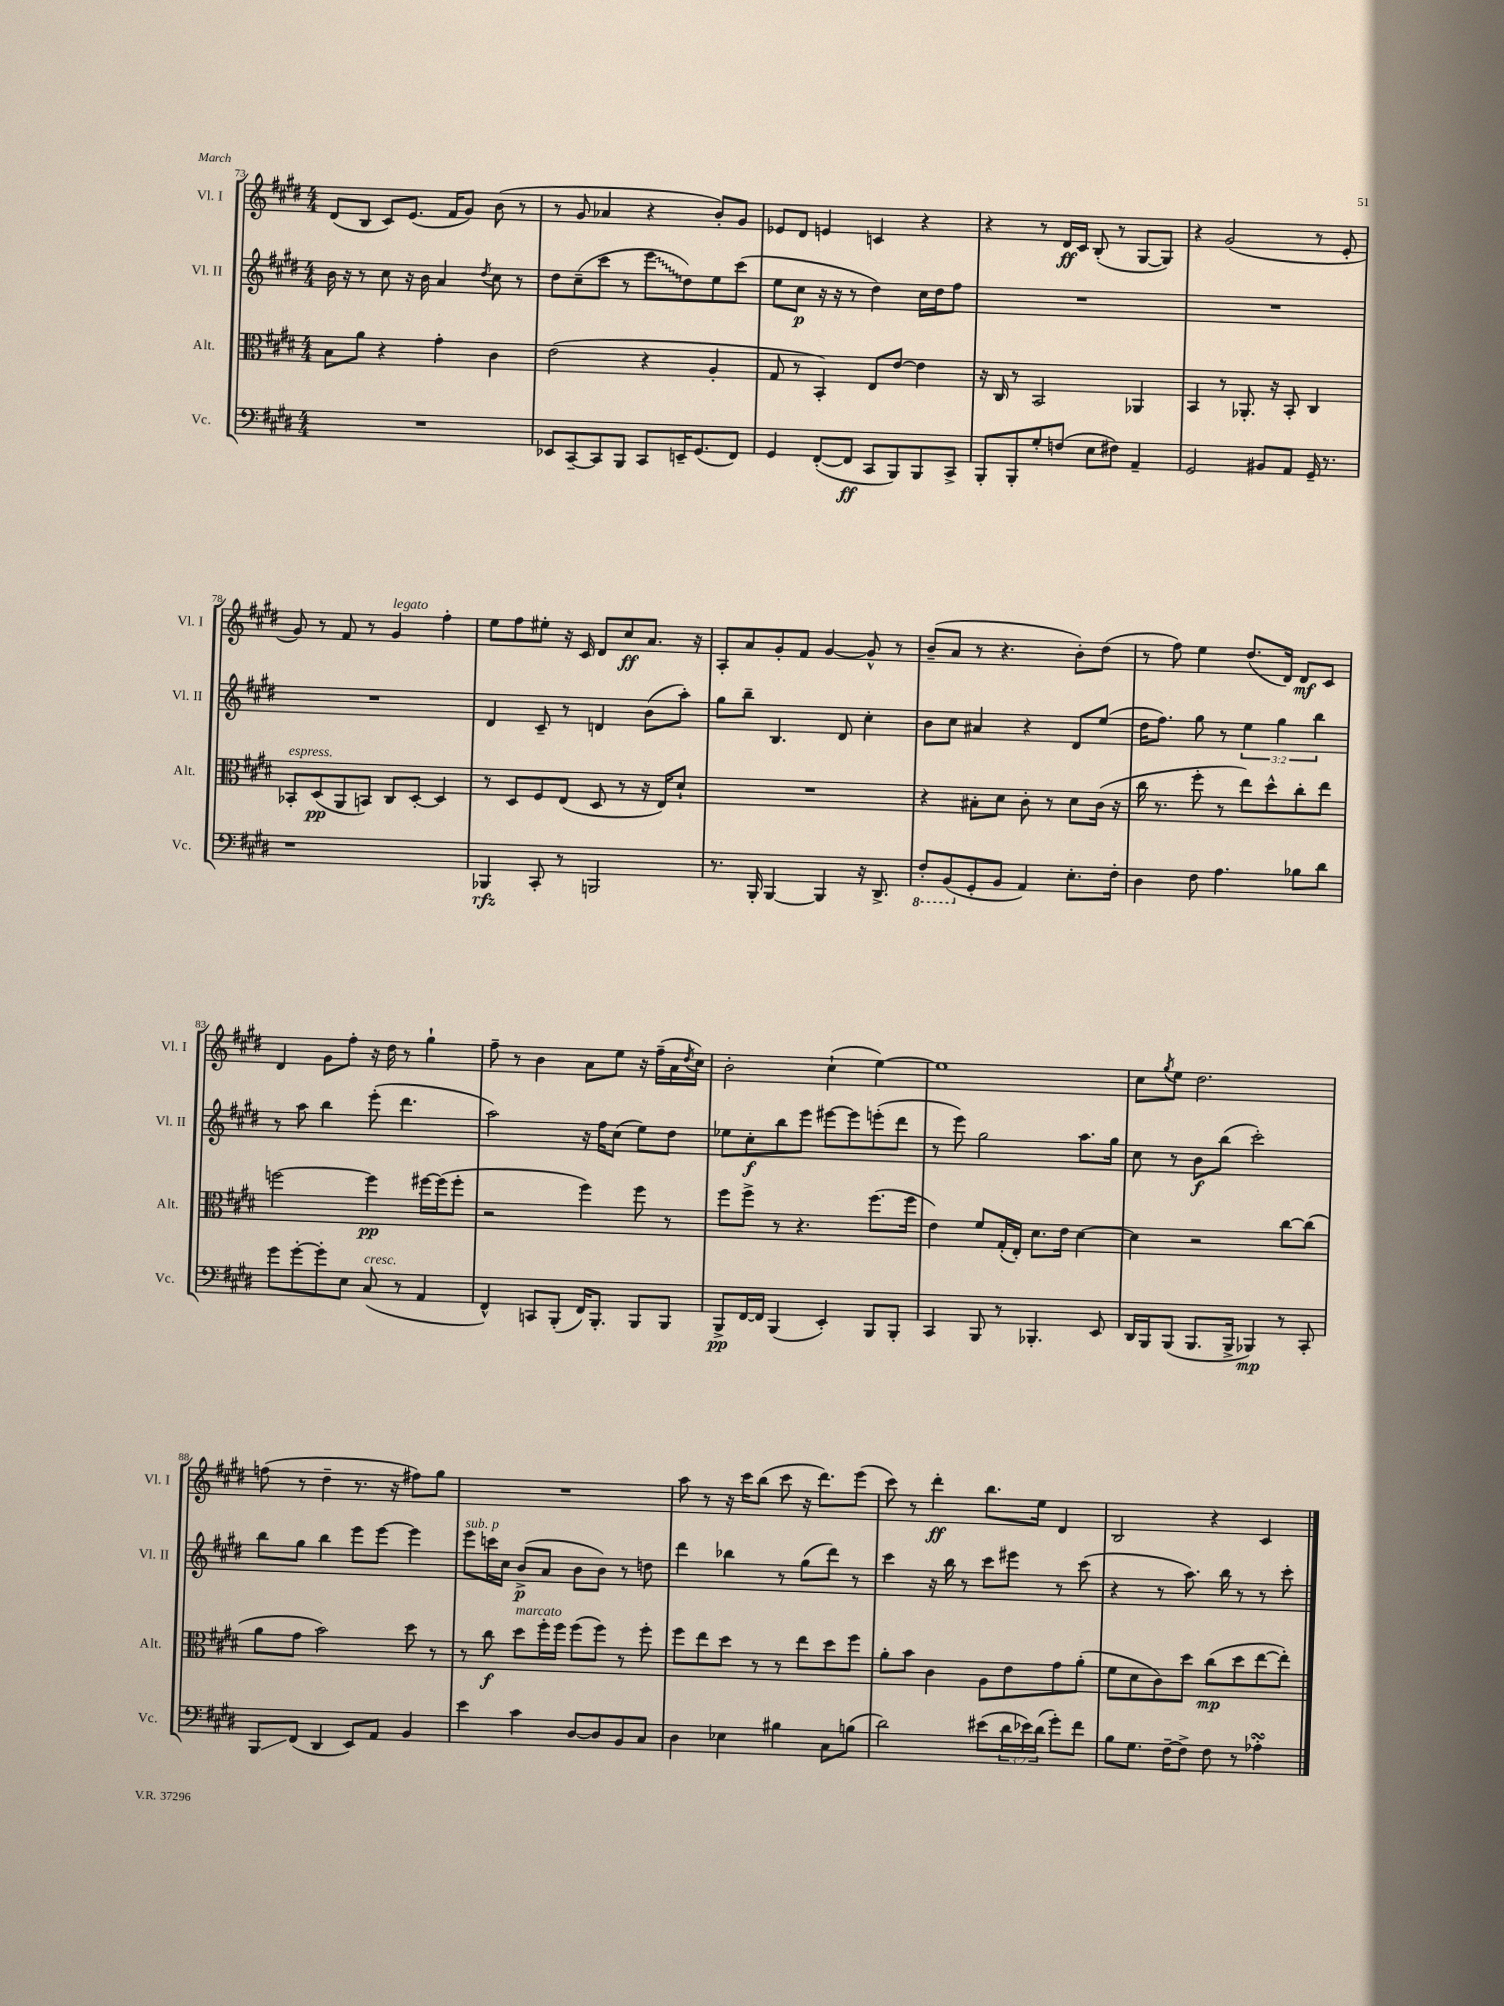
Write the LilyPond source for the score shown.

<<
\new StaffGroup <<
\new Staff = "s0" \with { instrumentName = "Vl. I" shortInstrumentName = "Vl. I" } {
    \clef treble \key e \major \numericTimeSignature \time 4/4
    dis'8( b8 cis'8) e'8.( fis'16 gis'8) b'8( r8 |
    r8 gis'8 aes'4 r4 b'8-.) gis'8 |
    ees'8 dis'8 e'4 c'4 r4 |
    r4 r8 dis'16\ff cis'16 b8-.( r8 gis8~ gis8) |
    r4 gis'2( r8 e'8-. |
    gis'8) r8 fis'8 r8 gis'4^\markup { \italic "legato" } fis''4-. |
    e''8 fis''8 eis''8-. r16 cis'16 dis'8 cis''8\ff a'8. r16 |
    a8-. a'8 gis'8-. fis'8 gis'4~ gis'8-^ r8 |
    b'8--( a'8 r8 r4. b'8-.) dis''8( |
    r8 fis''8) e''4 dis''8.( dis'16) dis'8\mf cis'8 |
    dis'4 gis'8 fis''8-. r16 dis''16 r8 gis''4-! |
    fis''8-- r8 b'4 a'8 e''8 r16 fis''16--( a'16 \acciaccatura { dis''8 } cis''16) |
    b'2-. cis''4-!( e''4~) |
    e''1 |
    cis''8 \acciaccatura { gis''8 } e''8 dis''2. |
    f''8( r8 dis''4-- r8. r16 fis''8) gis''8 |
    R1 |
    a''8 r8 r16 cis'''16 b''8( cis'''8 r16 dis'''8.) e'''8( |
    cis'''8) r8 dis'''4-.\ff b''8. e''16 dis'4 |
    b2 r4 cis'4 \bar "|." |
}
\new Staff = "s1" \with { instrumentName = "Vl. II" shortInstrumentName = "Vl. II" } {
    \clef treble \key e \major \numericTimeSignature \time 4/4 \override Staff.TupletNumber.text = #tuplet-number::calc-fraction-text
    b'16 r16 r8 cis''8 r16 b'16 a'4 \acciaccatura { dis''8 } cis''8 r8 |
    dis''8 cis''8--( cis'''8 r8 \once \override Glissando.style = #'zigzag e'''8\glissando dis''8) e''8 cis'''8( |
    e''8 cis''8\p r16 r16 r8 dis''4) cis''16 dis''16 fis''8 |
    R1 |
    R1 |
    R1 |
    dis'4 cis'8-- r8 d'4 b'8( a''8-.) |
    gis''8 b''8-- b4. dis'8 cis''4-. |
    b'8 cis''8 ais'4 r4 dis'8 e''8( |
    dis''16 fis''8.) gis''8 r8 \tuplet 3/2 { e''4 gis''4 b''4 } |
    r8 a''8 b''4 e'''8-.( dis'''4. |
    a''2) r16 fis''16 cis''8( e''8) dis''8 |
    ees''8 cis''8-.\f b''8 e'''8 eis'''8~ eis'''8 e'''8-.( dis'''8 |
    r8 e'''8) gis''2 a''8. gis''16 |
    cis''8 r8 b'8\f b''8( cis'''2-.) |
    b''8 gis''8 b''4 e'''8 e'''8~ e'''4 |
    e'''8^\markup { \italic "sub. p" } c'''16 cis''16 b'8->\p( a'8 b'8 b'8) r8 d''8 |
    dis'''4 bes''4 r8 gis''8( dis'''8) r8 |
    cis'''4 r16 b''16 r8 cis'''8 eis'''8 r8 cis'''8( |
    r4 r8 a''8.) b''16 r8 r8 cis'''8-. \bar "|." |
}
\new Staff = "s2" \with { instrumentName = "Alt." shortInstrumentName = "Alt." } {
    \clef alto \key e \major \numericTimeSignature \time 4/4
    b8 a'8 r4 gis'4-. cis'4 |
    e'2( r4 a4-. |
    gis8 r8 b,4-.) e8 e'8~ e'4 |
    r16 cis16 r8 b,2 aes,4 |
    b,4 r8 aes,8.-. r16 b,8-. cis4 |
    bes,8-.^\markup { \italic "espress." } dis8\pp( a,8 b,8) cis8 dis8~-. dis4 |
    r8 dis8 fis8 e8( dis8 r8 r16 e16) dis'8-! |
    R1 |
    r4 bis8-. dis'8 cis'8-. r8 dis'8 cis'16( r16 |
    cis''16 r8. fis''8-. r8 e''8) dis''8-^ cis''8-. e''8 |
    f''2~ f''4\pp fis''16~ fis''16( fis''8-. |
    r2 fis''4) fis''8 r8 |
    fis''8 fis''8-> r8 r4. fis''8.( fis''16 |
    e'4) fis'8 gis16-.( e16-.) dis'8. e'16 dis'4~ |
    dis'4 r2 cis''8~ cis''8( |
    a'8 gis'8 b'2) dis''8 r8 |
    r8 cis''8\f dis''8^\markup { \italic "marcato" } fis''16-. fis''16 fis''8( fis''8) r8 fis''8-. |
    fis''8 e''8 dis''8 r8 r8 e''8 dis''8 fis''8 |
    a'8-. b'8 cis'4 a8 e'8 gis'8 a'8-.( |
    fis'8 dis'8 cis'8) dis''8 cis''8\mp( dis''8 e''8~ e''8-.) \bar "|." |
}
\new Staff = "s3" \with { instrumentName = "Vc." shortInstrumentName = "Vc." } {
    \clef bass \key e \major \numericTimeSignature \time 4/4 \override Staff.TupletNumber.text = #tuplet-number::calc-fraction-text
    R1 |
    ees,8 cis,8~-- cis,8 b,,8 cis,8 e,16-- gis,8.( fis,8) |
    gis,4 fis,8~-.( fis,8\ff cis,8 b,,8) b,,8 cis,8-> |
    b,,8-. b,,8-. gis8-. f8( e8 fis8) a,4-- |
    gis,2 bis,8 a,8 gis,16-- r8. |
    r1 |
    bes,,4\rfz cis,8-. r8 b,,2 |
    r8. b,,16-. b,,4~ b,,4 r16 dis,8.-> |
    \ottava #-1 fis,8-. b,,8( \ottava #0 gis,8-. b,8 a,4) e8.-. fis16-. |
    dis4 fis8 a4. bes8 dis'8 |
    gis'8 gis'8~-. gis'8-. e8 cis8^\markup { \italic "cresc." }( r8 a,4 |
    fis,4-^) c,8 b,,8-.( fis,16) b,,8.-. b,,8 b,,8 |
    b,,8->\pp fis,16~ fis,16 b,,4( e,4-.) b,,8 b,,8-. |
    cis,4 b,,8 r8 bes,,4.-. e,8 |
    dis,16 b,,16 b,,8( b,,8. b,,16-> bes,,4\mp) r8 cis,8-. |
    b,,8\glissando fis,8( dis,4 e,8) a,8 b,4 |
    e'4 cis'4 dis8~ dis8 b,8 cis8 |
    dis4 ees4 bis4 cis8 b8( |
    dis'2) eis'8( \tuplet 3/2 { dis'16 ees'16) dis'16( } gis'8-.) fis'8 |
    b8 gis8. fis16~-- fis8-> fis8 r8 aes4-.\turn \bar "|." |
}
>>
>>
\layout { \context { \Score currentBarNumber = #73 } }
